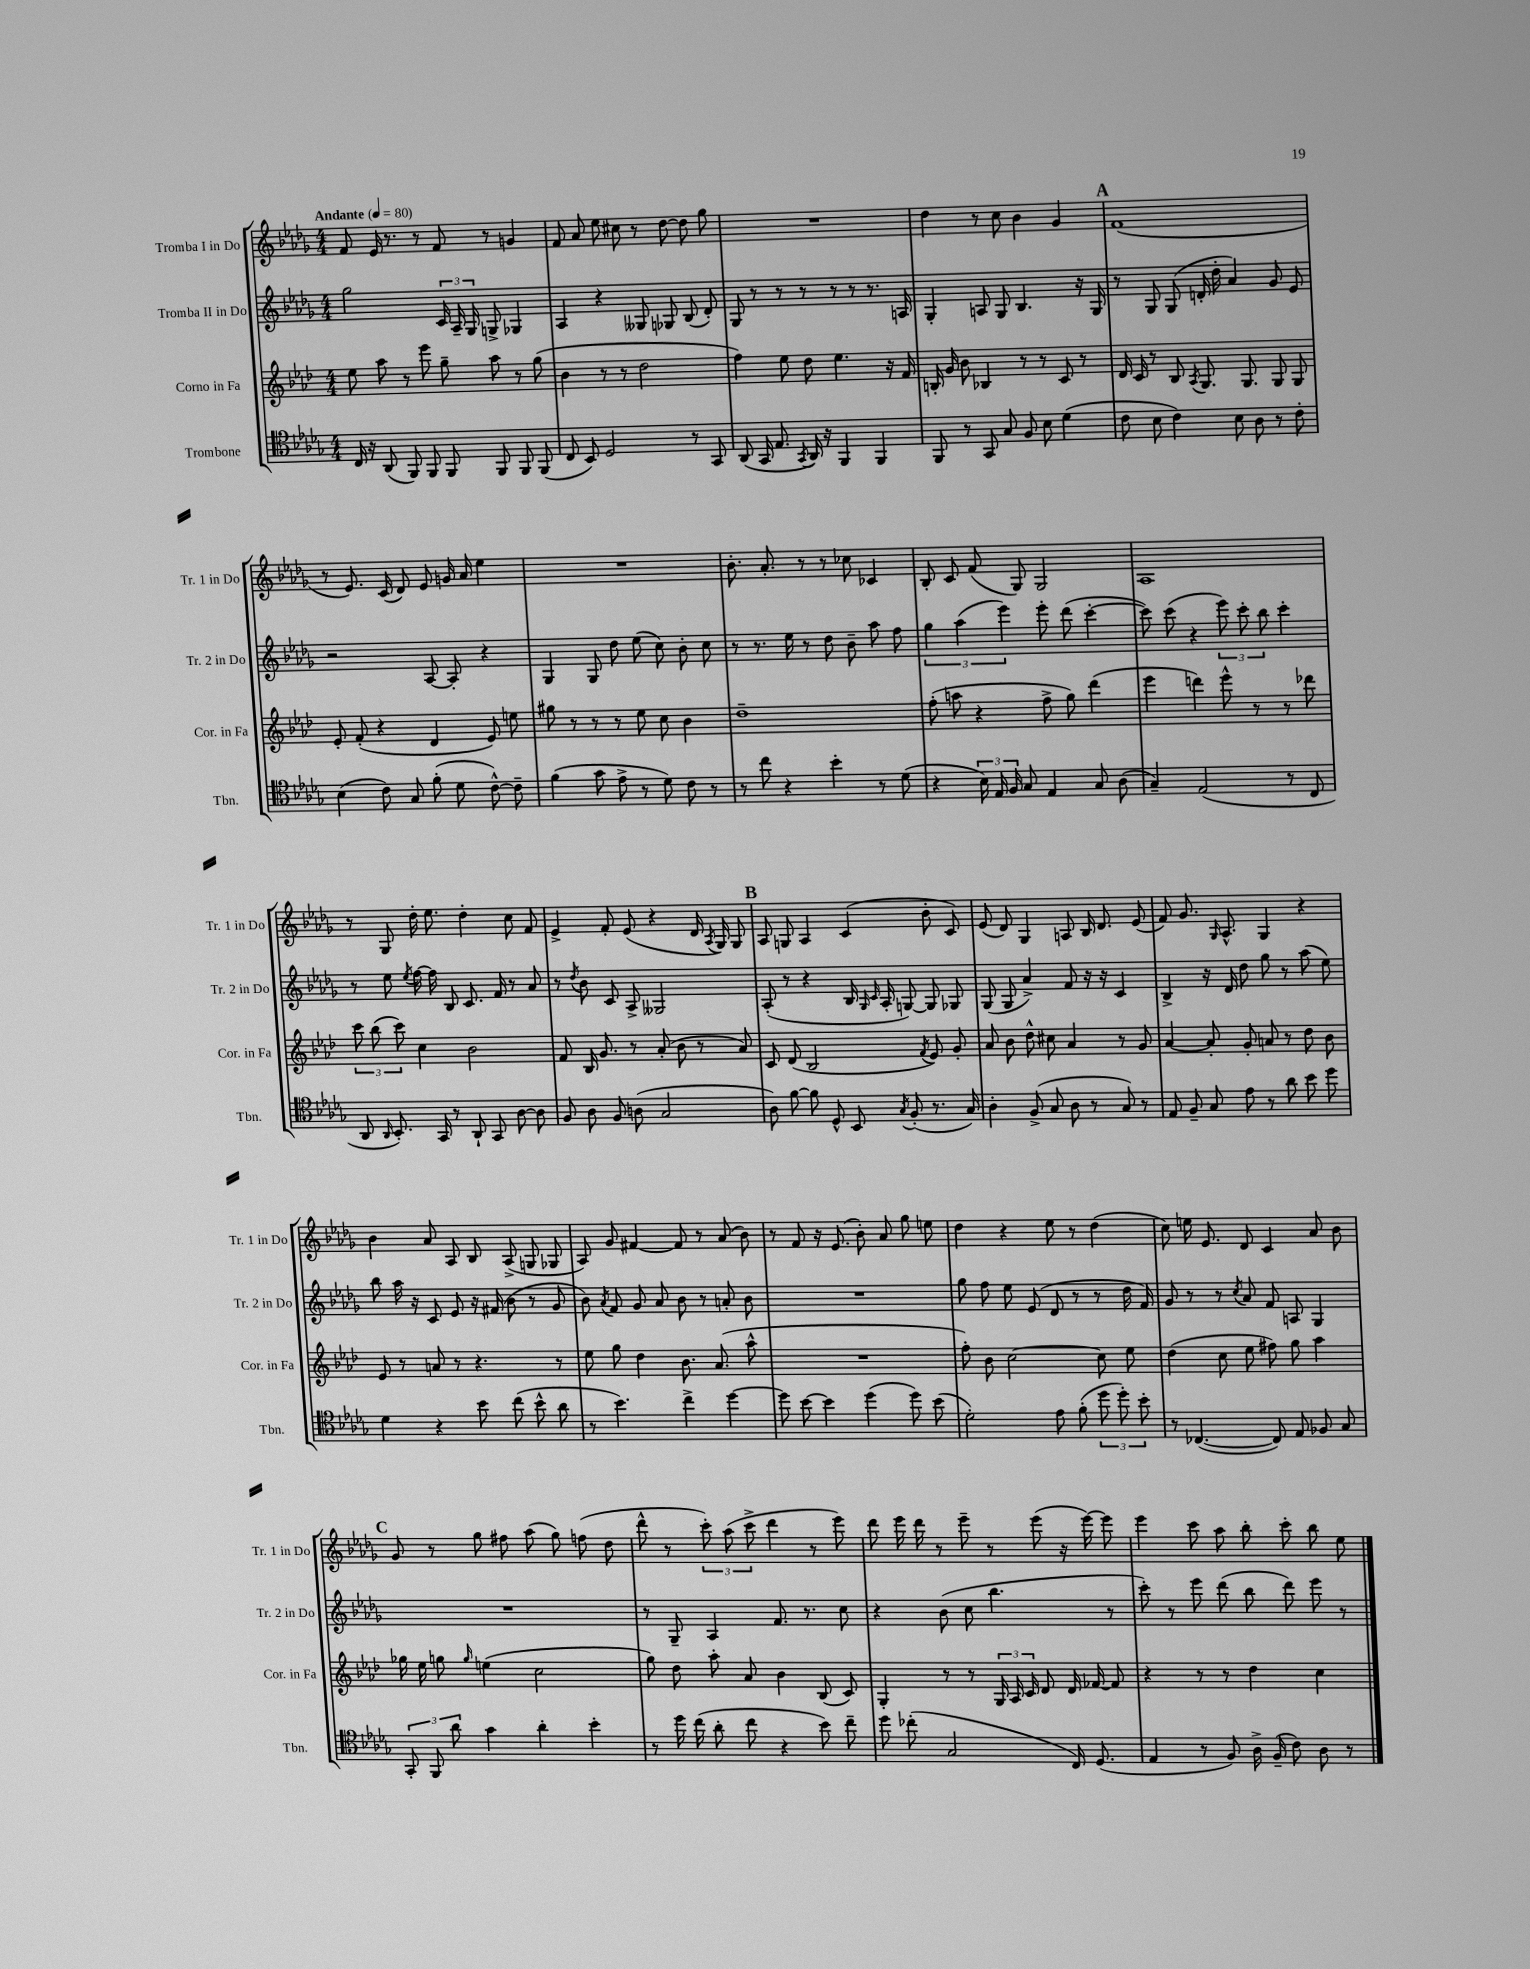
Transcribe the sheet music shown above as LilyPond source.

<<
\new StaffGroup <<
\new Staff = "s0" \with { instrumentName = "Tromba I in Do" shortInstrumentName = "Tr. 1 in Do" } {
    \clef treble \key des \major \numericTimeSignature \time 4/4 \tempo "Andante" 4 = 80
    \autoBeamOff f'8 ees'16 r8. r8 f'8 r8 g'4 |
    f'8 aes'8 ees''8 cis''8 r8 des''8~ des''8 ges''8 |
    R1 |
    des''4 r8 c''8 bes'4 ges'4 |
    \mark \markup { \bold "A" } f'1( |
    r8 ees'8.) c'16( des'8) ees'8 g'16 aes'16 ees''4 |
    R1 |
    bes'8.-. aes'8.-. r8 r8 ces''8 ces'4 |
    bes8-. c'8 f'8( ges8) ges2 |
    aes1 |
    r8 ges8 des''16-. ees''8. des''4-. c''8 f'8 |
    ees'4-> f'8-. ees'8( r4 des'16 \acciaccatura { aes8 } ges16) ges8 |
    \mark \markup { \bold "B" } aes8 g8 aes4 c'4( bes'8-. c'8) |
    ees'8( des'8) ges4 a8 bes16 des'8. ees'8( |
    f'8) ges'8. \grace { ges16 } aes8.-^ ges4 r4 |
    bes'4 aes'8 aes8 bes8 aes8->( g8 ges8 |
    aes8) ges'8 fis'4~ fis'8 r8 aes'8( bes'8) |
    r8 f'8 r16 ees'8.( bes'8-.) aes'8 ges''8 e''8 |
    des''4 r4 ees''8 r8 des''4( |
    c''8) e''16 ees'8. des'8 c'4 aes'8 bes'8 |
    \mark \markup { \bold "C" } ges'8 r8 ges''8 fis''8 aes''8( ges''8) f''8( des''8 |
    des'''8-^ r8 \tuplet 3/2 { c'''8-.) aes''8( c'''8-> } des'''4 r8 ees'''8) |
    des'''8 ees'''16 des'''16 r8 ees'''8-- r8 ees'''8( r16 ees'''16~) ees'''8 |
    ees'''4 c'''8 aes''8 bes''8-. c'''8-. bes''8 ees''8 \bar "|." |
}
\new Staff = "s1" \with { instrumentName = "Tromba II in Do" shortInstrumentName = "Tr. 2 in Do" } {
    \clef treble \key des \major \numericTimeSignature \time 4/4
    \autoBeamOff ges''2 \tuplet 3/2 { c'16 aes16-- ges16 } g8-> ges4 |
    aes4 r4 geses8 ges8 bes8( des'8-.) |
    ges8 r8 r8 r8 r8 r8 r8. a16 |
    ges4-. a8 ges8 bes4. r16 ges16 |
    \mark \markup { \bold "A" } r8 ges8 ges8( d'16-. des''16-. aes'4) ges'8 ees'8 |
    r2 aes8~ aes8-. r4 |
    ges4 ges8 des''8 ees''8( c''8) bes'8-. c''8 |
    r8 r8. ees''16 r8 des''8 bes'8-- aes''8 f''8 |
    \tuplet 3/2 { ges''4 aes''4( ees'''4) } ees'''8-. des'''8( c'''4~-. |
    c'''8) c'''8( r4 \tuplet 3/2 { ees'''8) c'''8-. bes''8 } c'''4-. |
    r8 ees''8 \acciaccatura { ees''8 } f''16~ f''16 bes8 c'8. f'16 r8 aes'8 |
    r8 \acciaccatura { des''8 } bes'8 c'8 aes8-> geses2 |
    \mark \markup { \bold "B" } aes8-.( r8 r4 bes16 \grace { ges16 c'16 } aes16-. g8~) g8 ges8 |
    ges8( ges8 aes'4->) f'8 r16 r16 c'4 |
    bes4-> r16 des'16 des''8 ges''8 r8 aes''8( ees''8) |
    bes''8 aes''16 r16 c'8 ees'8 r16 fis'16( bes'8 r8 ges'8 |
    bes'8) \acciaccatura { aes'8 } f'8 ges'8 aes'8 bes'8 r8 a'8-. bes'8 |
    R1 |
    ges''8 f''8 ees''8 ees'8( des'8 r8 r8 des''16 f'16) |
    ges'8 r8 r8 \acciaccatura { c''8 } aes'8 f'8 a8 ges4 |
    \mark \markup { \bold "C" } R1 |
    r8 ges8-- aes4 f'8. r8. c''8 |
    r4 bes'8( c''8 bes''4. r8 |
    c'''8-.) r8 ees'''8 des'''8( bes''8 des'''8) ees'''8 r8 \bar "|." |
}
\new Staff = "s2" \with { instrumentName = "Corno in Fa" shortInstrumentName = "Cor. in Fa" } {
    \clef treble \key aes \major \numericTimeSignature \time 4/4
    \autoBeamOff ees''8 aes''8 r8 ees'''8 g''8-- aes''8 r8 g''8( |
    bes'4 r8 r8 des''2 |
    f''4) ees''8 des''8 ees''4. r16 f'16 |
    b16-. g'16 bes'8 bes4 r8 r8 c'8 r8 |
    \mark \markup { \bold "A" } des'16 c'16 r8 bes8 \acciaccatura { aes8 } g8. g8. g8 g8 |
    ees'8-. f'8-.( r4 des'4 ees'8) e''8 |
    gis''8 r8 r8 r8 ees''8 c''8 bes'4 |
    des''1-- |
    f''8-.( a''8 r4 f''8-> g''8) des'''4( |
    ees'''4 d'''4) ees'''8-^ r8 r8 des'''8 |
    \tuplet 3/2 { c'''8 bes''8( c'''8) } c''4 bes'2 |
    f'8 bes16 g'8. r8 aes'8-.( bes'8 r8 aes'8) |
    \mark \markup { \bold "B" } c'8 des'8( bes2 \acciaccatura { f'8 } ees'8) g'8-. |
    aes'8 bes'8 des''8-^ cis''8 aes'4 r8 g'8 |
    aes'4~ aes'8-. g'8-. a'8 r8 des''8 bes'8 |
    ees'8 r8 a'8 r8 r4. r8 |
    ees''8 g''8 des''4 bes'8. aes'8.( aes''8-^ |
    R1 |
    f''8-.) bes'8 c''2~ c''8 ees''8 |
    des''4( c''8 ees''8 fis''8) g''8 aes''4 |
    \mark \markup { \bold "C" } ges''16 ees''16 g''8 \grace { g''16 } e''4( c''2 |
    g''8) des''8 aes''8-. aes'8 bes'4 bes8( c'8) |
    g4-. r8 r8 \tuplet 3/2 { g16 aes16 c'16 } des'8 des'16 fes'16~ fes'8 |
    r4 r8 r8 des''4 c''4 \bar "|." |
}
\new Staff = "s3" \with { instrumentName = "Trombone" shortInstrumentName = "Tbn." } {
    \clef tenor \key des \major \numericTimeSignature \time 4/4
    \autoBeamOff c16 r16 aes,8( f,8) f,8 f,8 f,8 f,8 f,8( |
    c8 bes,8) des2 r8 ges,8 |
    aes,8( ges,16 ees8. \acciaccatura { ges,8 } aes,16) r16 f,4 f,4 |
    f,8 r8 ges,8 ges8 f8 bes8 des'4( |
    \mark \markup { \bold "A" } c'8 bes8 c'4) bes8 aes8 r8 c'8-. |
    bes4( c'8) ges8 f'8-.( des'8 c'8~-^) c'8-- |
    f'4( ges'8 ees'8-> r8 des'8) c'8 r8 |
    r8 c''8 r4 bes'4-. r8 des'8( |
    r4 \tuplet 3/2 { bes16) ees16 f16 } ges8 ees4 ges8 aes8( |
    ges4--) ees2( r8 c8 |
    aes,8 \grace { aes,16 } bes,8.-.) ges,16 r8 aes,8-! ges,8 aes8~ aes8 |
    f8 aes8 f8 a8( ges2 |
    \mark \markup { \bold "B" } aes8) f'8~ f'8 des8-^ bes,8 \acciaccatura { ges8 } f8-.( r8. ges16) |
    aes4-. f8->( ges8 aes8 r8 ges8) r8 |
    ees8 f8-- ges8 ees'8 r8 aes'8 bes'8 des''8 |
    des'4 r4 bes'8 c''8( bes'8-^ aes'8 |
    r8 bes'4.) c''4-> des''4~ |
    des''8 bes'8~ bes'4 des''4( des''8) bes'8( |
    des'2-.) ees'8 f'8-.( \tuplet 3/2 { des''8 des''8-.) bes'8-. } |
    r8 ces4.~( ces8) ees8 fes8 ges8 |
    \mark \markup { \bold "C" } \tuplet 3/2 { ges,8-. f,8 aes'8 } ges'4 aes'4-. bes'4-. |
    r8 des''16 c''16( aes'8-. c''8 r4 bes'8) c''8-- |
    des''8 ces''8-.( ges2 c16) des8.( |
    ees4 r8 f8) aes16-> f16--( c'8) aes8 r8 \bar "|." |
}
>>
>>
\layout { \context { \Score \remove "Bar_number_engraver" } }
